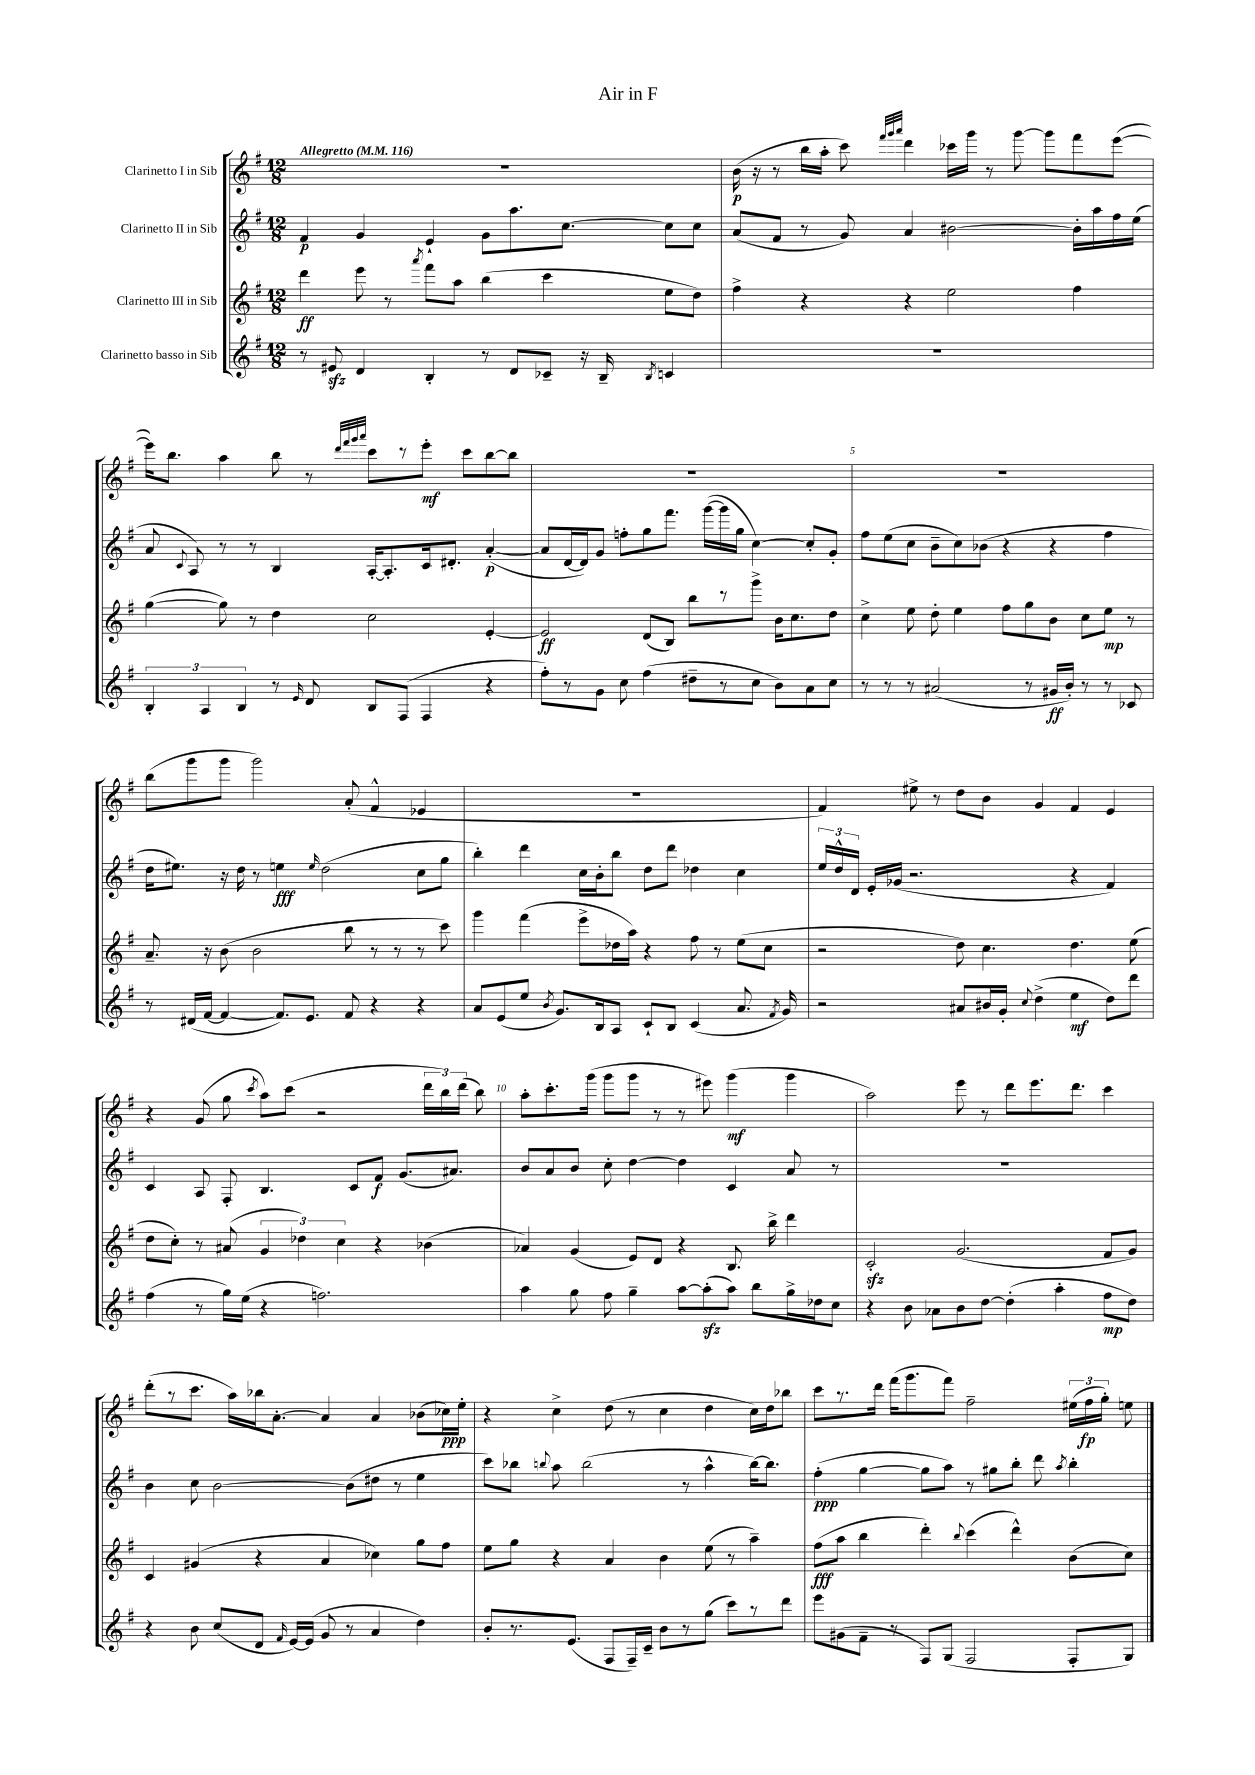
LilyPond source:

\header { title = "Air in F" }
<<
\new StaffGroup <<
\new Staff = "s0" \with { instrumentName = "Clarinetto I in Sib" } {
    \clef treble \key g \major \numericTimeSignature \time 12/8 \tempo "Allegretto" 4 = 116
    \autoBeamOff R1. |
    b'16\p( r16 r8 b''16[ a''16]-. c'''8) \grace { fis'''32[ g'''32 a'''32] } d'''4 ces'''16[ g'''16] r8 g'''8~ g'''8[ fis'''8 e'''8]~( |
    e'''16[) b''8.] a''4 b''8 r8 \grace { d'''32[ fis'''32 g'''32 a'''32] } c'''8[ r8 e'''8]-.\mf c'''8[ b''8~ b''8] |
    R1. |
    R1. |
    b''8[( g'''8 g'''8] g'''2) a'8-.( fis'4-^ ees'4 |
    R1. |
    fis'4) eis''8-> r8 d''8[ b'8] g'4 fis'4 e'4 |
    r4 g'8( g''8 \acciaccatura { c'''8 } a''8[) c'''8]( r2 \tuplet 3/2 { d'''16[ b''16) d'''16]( } b''8) |
    a''8[-. c'''8.-. g'''16]( g'''8[ g'''8] r8 r8 eis'''8) g'''4\mf( g'''4 |
    a''2) e'''8 r8 d'''8[ e'''8. d'''8.] c'''4 |
    d'''8[-.( r8 c'''8.] a''16[) bes''16 a'8.]~-. a'4 a'4 bes'8[( ces''16\ppp) e''16]-. |
    r4 c''4-> d''8( r8 c''4 d''4 c''16[) d''16 bes''8] |
    c'''8[ r8. d'''16] fis'''16[( g'''8. fis'''8]) fis''2-- \tuplet 3/2 { eis''16[( fis''16\fp g''16]-.) } e''8 \bar "|." |
}
\new Staff = "s1" \with { instrumentName = "Clarinetto II in Sib" } {
    \clef treble \key g \major \numericTimeSignature \time 12/8
    \autoBeamOff fis'4\p g'4 e'4-! g'8[ a''8. c''8.]~ c''8[ c''8] |
    a'8[( fis'8] r8 g'8) a'4 bis'2~ bis'16[-. a''16 fis''16 e''16]( |
    a'8 \appoggiatura { c'8 } a8) r8 r8 b4 a16[~-. a8.-. c'16 dis'8.]-. a'4~-.\p( |
    a'8[ d'16~ d'16) g'8] f''8[-. g''8 fis'''8.] g'''16[~( g'''16 g''16] c''4~) c''8[-. g'8]-. |
    fis''8[ e''8( c''8] b'8[-- c''8) bes'8]( r4 r4 fis''4 |
    d''16[ eis''8.]) r16 d''16 r8 e''4\fff \grace { e''16 } d''2( c''8[ g''8] |
    b''4-.) d'''4 c''16[ b'16-. b''8] d''8[ d'''8] des''4 c''4 |
    \tuplet 3/2 { e''16[ d''16-^ d'16] } e'16[-. ges'16]( r2. r4 fis'4) |
    c'4 a8 fis8-. b4. c'8[ fis'8]\f g'8.[( ais'8.]) |
    b'8[ a'8 b'8] c''8-. d''4~ d''4 c'4 a'8 r8 |
    R1. |
    b'4 c''8 b'2~ b'8[( dis''8] r8 e''4 |
    c'''8[) bes''8] \appoggiatura { b''8 } a''8 b''2( r8 a''4-^ b''16[~) b''8.] |
    fis''4-.\ppp( g''4~ g''8[ a''8]) r8 gis''8[ b''8]-. d'''8 \acciaccatura { a''8 } b''4-. \bar "|." |
}
\new Staff = "s2" \with { instrumentName = "Clarinetto III in Sib" } {
    \clef treble \key g \major \numericTimeSignature \time 12/8
    \autoBeamOff d'''4\ff e'''8 r8 \acciaccatura { a'''8 } fis'''8[ a''8] b''4( c'''4 e''8[ d''8]) |
    fis''4-> r4 r4 e''2 fis''4 |
    g''4~( g''8) r8 d''4 c''2 e'4~-. |
    e'2\ff d'8[( b8]) b''8[ r8 g'''8]-> b'16[ c''8. d''8] |
    c''4-> e''8 d''8-. e''4 fis''8[ g''8 b'8] c''8[ e''8]\mp r8 |
    a'8.-- r16 b'8( b'2 b''8 r8 r8 r8 c'''8) |
    g'''4 fis'''4( e'''8[-> des''16 a''16]) r4 fis''8 r8 e''8[( c''8] |
    r2 d''8) c''4. d''4. e''8( |
    d''8[ c''8]-.) r8 ais'8( \tuplet 3/2 { g'4 des''4) c''4 } r4 bes'4( |
    aes'4) g'4( e'8[) d'8] r4 b8. b''16-> d'''4 |
    c'2-.\sfz g'2.( fis'8[ g'8]) |
    c'4 gis'4( r4 a'4 ces''4) g''8[ fis''8] |
    e''8[ g''8] r4 a'4 b'4 e''8( r8 a''4--) |
    fis''8[\fff( a''8] b''4 d'''4-.) \appoggiatura { b''8 } c'''4( d'''4-^) b'8[( c''8]) \bar "|." |
}
\new Staff = "s3" \with { instrumentName = "Clarinetto basso in Sib" } {
    \clef treble \key g \major \numericTimeSignature \time 12/8
    \autoBeamOff r8 eis'8\sfz d'4 b4-. r8 d'8[ ces'8]-- r16 b16-- \acciaccatura { b8 } c'4 |
    R1. |
    \tuplet 3/2 { b4-. a4 b4 } r8 \grace { e'16 } d'8 b8[ fis8]( fis4 r4 |
    fis''8[-.) r8 g'8] c''8 fis''4( dis''8[-- r8 c''8] b'8[) a'8 c''8] |
    r8 r8 r8 ais'2( r8 gis'16[\ff b'16]-.) r8 r8 ces'8 |
    r8 dis'16[( fis'16]~ fis'4~ fis'8.[) e'8.] fis'8 r4 r4 |
    a'8[ e'8( e''8] \acciaccatura { b'8 } g'8.[) b16 a8] c'8[-! b8] c'4( a'8. \acciaccatura { fis'8 } g'16) |
    r2 ais'8[ bis'16 g'16]-. \appoggiatura { c''8 } d''4->( e''4\mf d''8[) d'''8] |
    fis''4( r8 g''16[) e''16]( r4 f''2.) |
    a''4 g''8 fis''8 g''4-- a''8[~ a''8-.\sfz( a''8]) b''8[ g''16-> des''16 c''8] |
    r4 b'8 aes'8[ b'8 d''8]~ d''4-.( a''4-. fis''8[\mp d''8]) |
    r4 b'8 c''8[( d'8] \grace { fis'16 } e'16[~) e'16]( g'8 r8 a'4 d''4) |
    b'8[-. r8. e'8.]( fis8[ fis16--) c'16]-- b'8[ r8 g''8]( c'''8[) r8 d'''8] |
    e'''8[ gis'8( fis'8]-- r8 fis8[) g8]( fis2 fis8[-. g8]) \bar "|." |
}
>>
>>
\layout { \context { \Score \override BarNumber.break-visibility = ##(#f #t #t) barNumberVisibility = #(every-nth-bar-number-visible 5) } }
